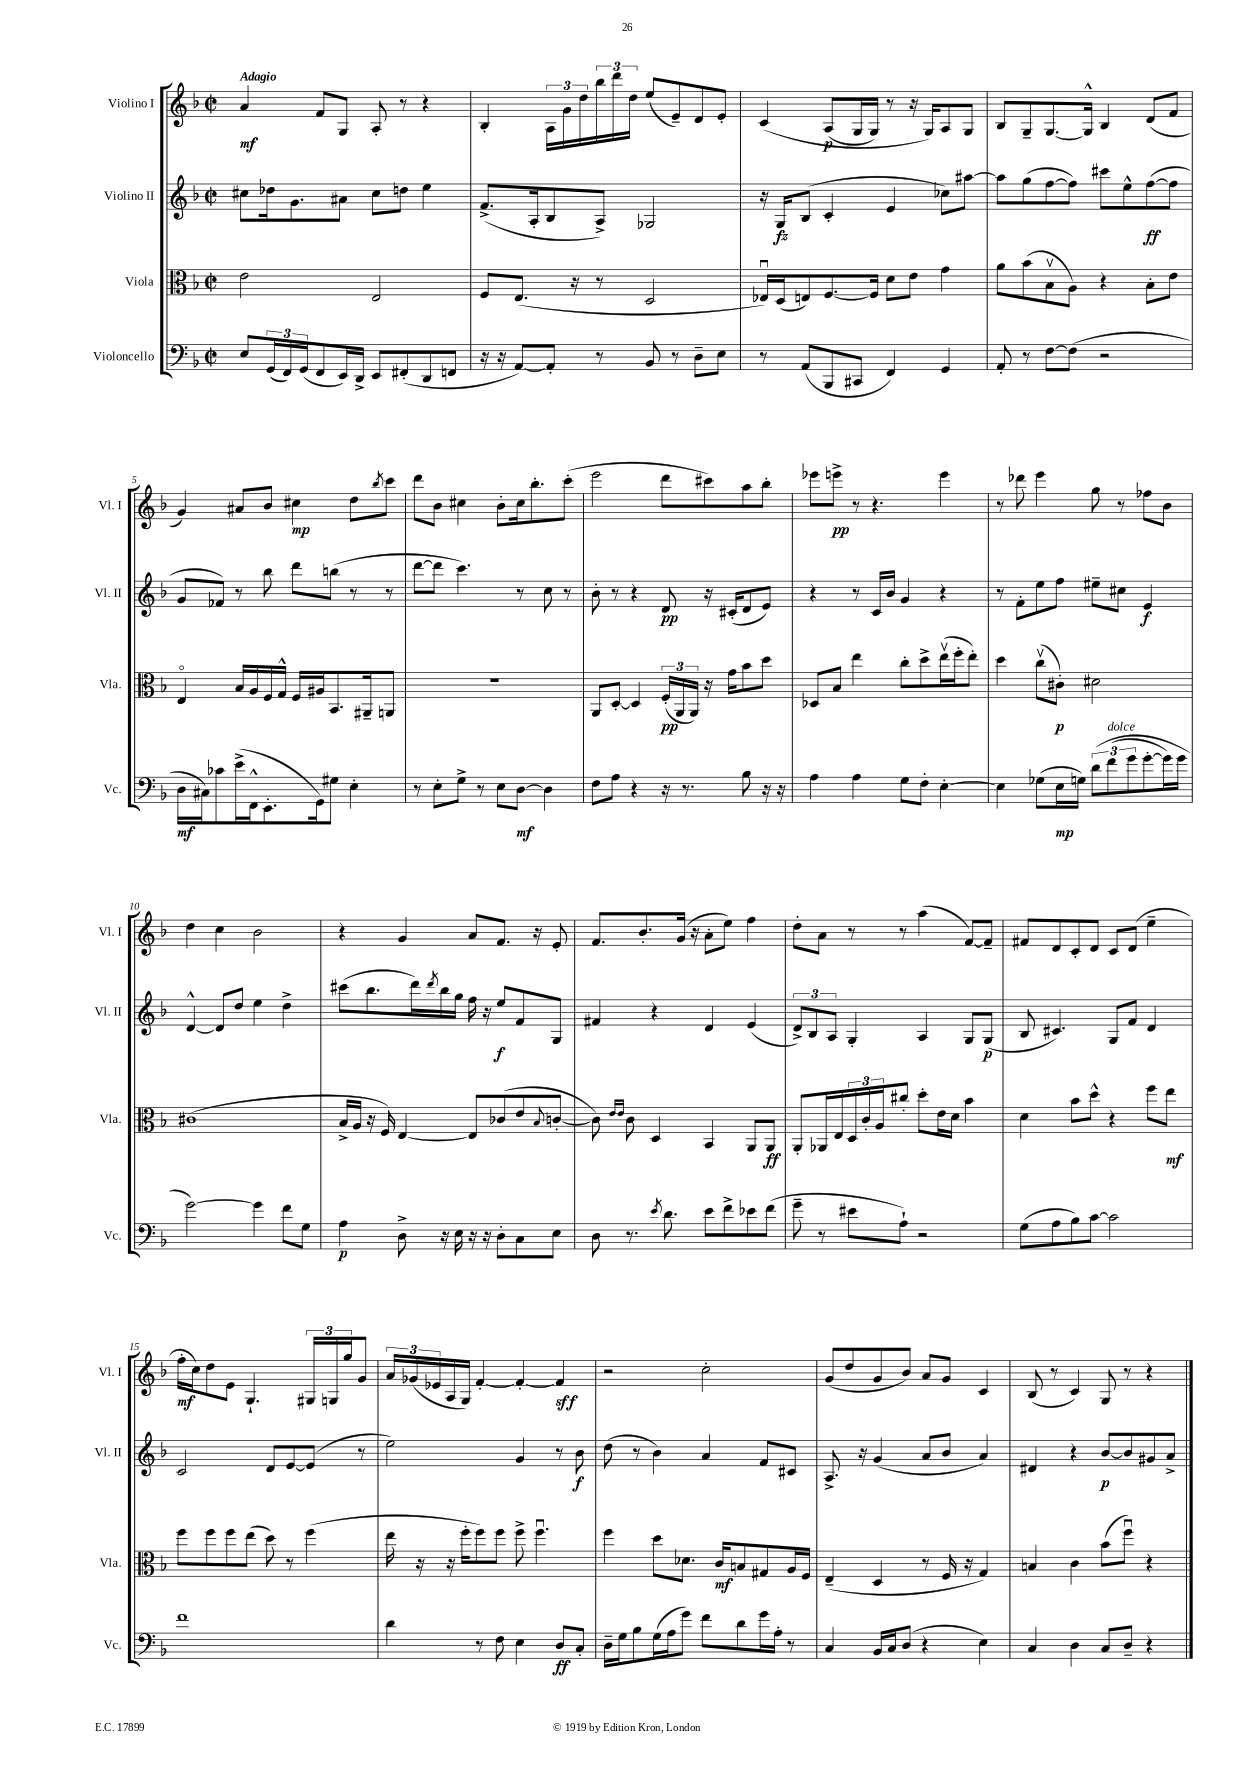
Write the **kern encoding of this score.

**kern	**kern	**kern	**kern
*staff4	*staff3	*staff2	*staff1
*clefF4	*clefC3	*clefG2	*clefG2
*k[b-]	*k[b-]	*k[b-]	*k[b-]
*M2/2	*M2/2	*M2/2	*M2/2
*met(c|)	*met(c|)	*met(c|)	*met(c|)
8E/L	2e\	8cc#\L	4a/
(24GG/L	.	16dd-\k	.
24FF/)	.	.	.
.	.	8.g\	.
(24GG/J	.	.	.
8FF/	.	.	8f/L
16EE/L)	.	8a#\J	8G/J
16DD^/JJ	.	.	.
8EE/L	2E/	8cc#\L	8A'/
(8FF#'/	.	8dd\J	8r
8DD/	.	4ee\	4r
8FF/J	.	.	.
=	=	=	=
16r	8F/L	(8.f^/L	4B-'/
16r	.	.	.
[8AA/L)	(8.E/J	.	.
.	.	16A'/k	.
8AA'/]J	.	8B-/	24A\LL
.	.	.	24g\
.	16r	.	.
.	.	.	24dd\
8r	8r	8A^/J)	24bb-\
.	.	.	24ddd\
.	.	.	24dd\JJ
8BB-/	2D/	2G-/	(8ee/L
8r	.	.	8e~/)
8D~\L	.	.	8d/
8E\J	.	.	8e'/J
=	=	=	=
8r	16E-u/LL)	16r	&(4c/
.	(16D/J	16G/LK	.
(8AA/L	8E/)	(8B-/J	.
8BBB-/	[8.F/	4c'/	(8A/L
8CC#/J	.	.	16G/L
.	16F/]Jk	.	16G/JJ)
4FF/)	8d\L	4e/	8r
.	8e\J	.	16r
.	.	.	16G/LK&)
4GG/	4g\	8cc-\L)	8A/
.	.	[8aa#\J	8G/J
=	=	=	=
8AA'/	8a\L	8aa#\]L	8B-/L
8r	(8b-\	(8gg\	8G~/
[8F\L	8B-v\	[8ff\	[8.G/
(8F\]J	8A\J)	8ff\]J)	.
.	.	.	16G^^/]Jk
2r	4r	8ccc#\L	4B-/
.	.	8ee^^\	.
.	8B-'\L	([8ff\	(8d/L
.	8e\J	8ff\]J	8f/J
=	=	=	=
16D\LL	4Eo/	8g/L	4g/)
16C#\J)	.	.	.
8c-\	.	8f-/J)	.
(16e^\L	16B-/LL	8r	8a#/L
16FF^^\J	16A/	.	.
8.EE'\	16F/	8bb-\	8b-/J
.	16G^^/JJ	.	.
.	16F/LL	8ddd\L	4cc#\
16GG\k)	16A#/J	.	.
8G#\J	8.BB-/	(8bb\J	.
4E'\	.	8r	8dd\L
.	16AA#~/k	.	.
.	.	.	8qbb-/
.	8AA/J	8r	8ccc\J
=	=	=	=
8r	1r	[8ddd\L	8ddd\L
8E'\L	.	8ddd\]J	8b-\J
8G^\J	.	4.ccc\)	4cc#\
8r	.	.	.
8E\L	.	.	8b-'\L
[8D\J	.	8r	16cc#\k
.	.	.	8.bb-'\
4D\]	.	8cc\	.
.	.	8r	(8ccc'\J
=	=	=	=
8F\L	8AA/L	8b-'\	2eee\
8A\J	[8D'/J	8r	.
4r	4D/]	4r	.
16r	(24F'/LL	8d/	8ddd\L
.	24AA/	.	.
8.r	.	.	.
.	24AA/JJ)	.	.
.	16r	16r	8ccc#\)
.	16g\LK	(16c#'/LK	.
8B-\	8b-\	8d/	8aa\
16r	8dd\J	8e/J)	8bb-'\J
16r	.	.	.
=	=	=	=
4A\	8D-/L	4r	8eee-\L
.	8B-/J	.	8eee^\J
4A\	4ee\	8r	8r
.	.	16c/LL	4.r
.	.	16b-/JJ	.
8G\L	8cc'\L	4g/	.
8F'\J	8dd^\	.	.
[4E'\	(16eev\L	4r	4eee\
.	16ff'\J	.	.
.	8ee'\J)	.	.
=	=	=	=
4E\]	4dd\	8r	8r
.	.	8f'\L	8ddd-\
(8G-\L	(8ccv\L	8ee\	4eee\
16E\L	8c#'\J)	8ff\J	.
16G\JJ)	.	.	.
&(12d\L	2d#\	8ee#~\L	8gg\
(12f\	.	.	.
.	.	8cc#\J	8r
12g\	.	.	.
[8g'\	.	4e/	8ff-\L
16g\]L)	.	.	8b-\J
16g\JJ	.	.	.
=	=	=	=
[2g\&)	(1c#	[4d^^/	4dd\
.	.	8d/]L	4cc\
.	.	8dd/J	.
4g\]	.	4ee\	2b-\
8f\L	.	4dd^\	.
8G\J	.	.	.
=	=	=	=
4A\	16B-^/LL	(8ccc#\L	4r
.	16A/JJ	.	.
.	16r	8.bb-\	.
.	16F/)	.	.
8D^\	[4E/	.	4g/
.	.	16ddd\L)	.
.	.	8qddd/	.
16r	.	16bb-\	.
16E\	.	16gg\JJ	.
16r	8E/]L	16ff\	8a/L
16r	.	16r	.
8D'\L	(8c-/	8ee/L	8.f/J
8C\	8e/	8f/	.
.	.	.	16r
.	8qqB-/	.	.
8E\J	[8c'/J	8G/J	8e'/
=	=	=	=
8D\	8c\])	4f#/	8.f/L
.	16qqe/LL	.	.
.	16qqe/JJ	.	.
8.r	8c\	.	.
.	.	.	8.b-'/
.	4D/	4r	.
8qe/	.	.	.
8.d\	.	.	.
.	.	.	(16g/Jk
.	.	.	16r
8e\L	4BB-/	4d/	8a'\L
8f^\	.	.	8ee\J)
8e-\	8AA/L	(4e/	4ff\
(8f\J	8AA/J	.	.
=	=	=	=
8g~\	8AA'/L	12d^/L)	8dd'\L
.	.	12B-/	.
8r	16AA-/L	.	8a\J
.	.	12A/J	.
.	16E/	.	.
8e#\L	24D/	4G'/	8r
.	24c'/	.	.
.	24A/J	.	.
8A`\J)	8cc#'/J	.	8r
2r	8dd'\L	4A/	(4aa\
.	16e\L	.	.
.	16d\JJ	.	.
.	4b-\	8G/L	[8f/L)
.	.	(8G/J	8f~/]J
=	=	=	=
(8G\L	4d\	8B-/	8f#/L
8A\	.	4.c#/)	8d/
8B-\)	8b-\L	.	8c'/
[8c\J	8dd^^\J	.	8d/J
2c\]	4r	8G/L	8c/L
.	.	8f/J	(8d/J
.	8ff\L	4d/	4ee~\
.	8ee\J	.	.
=	=	=	=
1f	8ff\L	2c/	16ff'\LL
.	.	.	16cc\J)
.	8ff\	.	8dd\
.	8ff\	.	8e\J
.	(8ee\J	.	4.G`/
.	8dd\)	8d/L	.
.	8r	[8e/	.
.	(4ff\	(8e/]J	24G#/LL
.	.	.	24G/
.	.	.	24gg/J
.	.	8r	8g/J
=	=	=	=
4d\	16ee\	2ee\)	24a/LL
.	.	.	(24g-/
.	16r	.	.
.	.	.	24e-/
.	16r	.	16A/
.	16ff'\LK	.	16G/JJ)
8r	8ff\)	.	[4f'/
8F\	8ff\J	.	.
4E\	8ff^\	4g/	4f'/_
.	4.ffu\	.	.
8D/L	.	8r	4f/]
8C'/J	.	8b-\	.
=	=	=	=
16D~\LL	4ff\	(8dd\	2r
16G\J	.	.	.
8B-\	.	8r	.
(16G\L	8dd\L	4b-\)	.
16A\J	.	.	.
8g\J)	8.d-\J	.	.
8f\L	.	4a/	2cc'\
.	16c/LK	.	.
8d\	8B/	.	.
16g\L	8G#/	8f/L	.
16A'\JJ	.	.	.
8r	16A/L	8c#/J	.
.	16F/JJ	.	.
=	=	=	=
4C/	(4E~/	8.A^/	(8g/L
.	.	.	8dd/
.	.	16r	.
16BB-/LL	4D/	(4g/	8g/
16C/J	.	.	.
(8D/J	.	.	8b-/J)
4r	8r	8a/L	8a/L
.	16F/	8b-/J	8g/J
.	16r	.	.
4E\)	4G/)	4a/)	4c/
=	=	=	=
4C/	4B/	4d#/	(8B-/
.	.	.	8r
4D\	4c\	4r	4c/)
8C/L	(8b-\L	[8b-/L	8G/
8D~/J	8ffu\J)	8b-/]	8r
4r	4r	8g#/	4r
.	.	8a^/J	.
==	==	==	==
*-	*-	*-	*-
